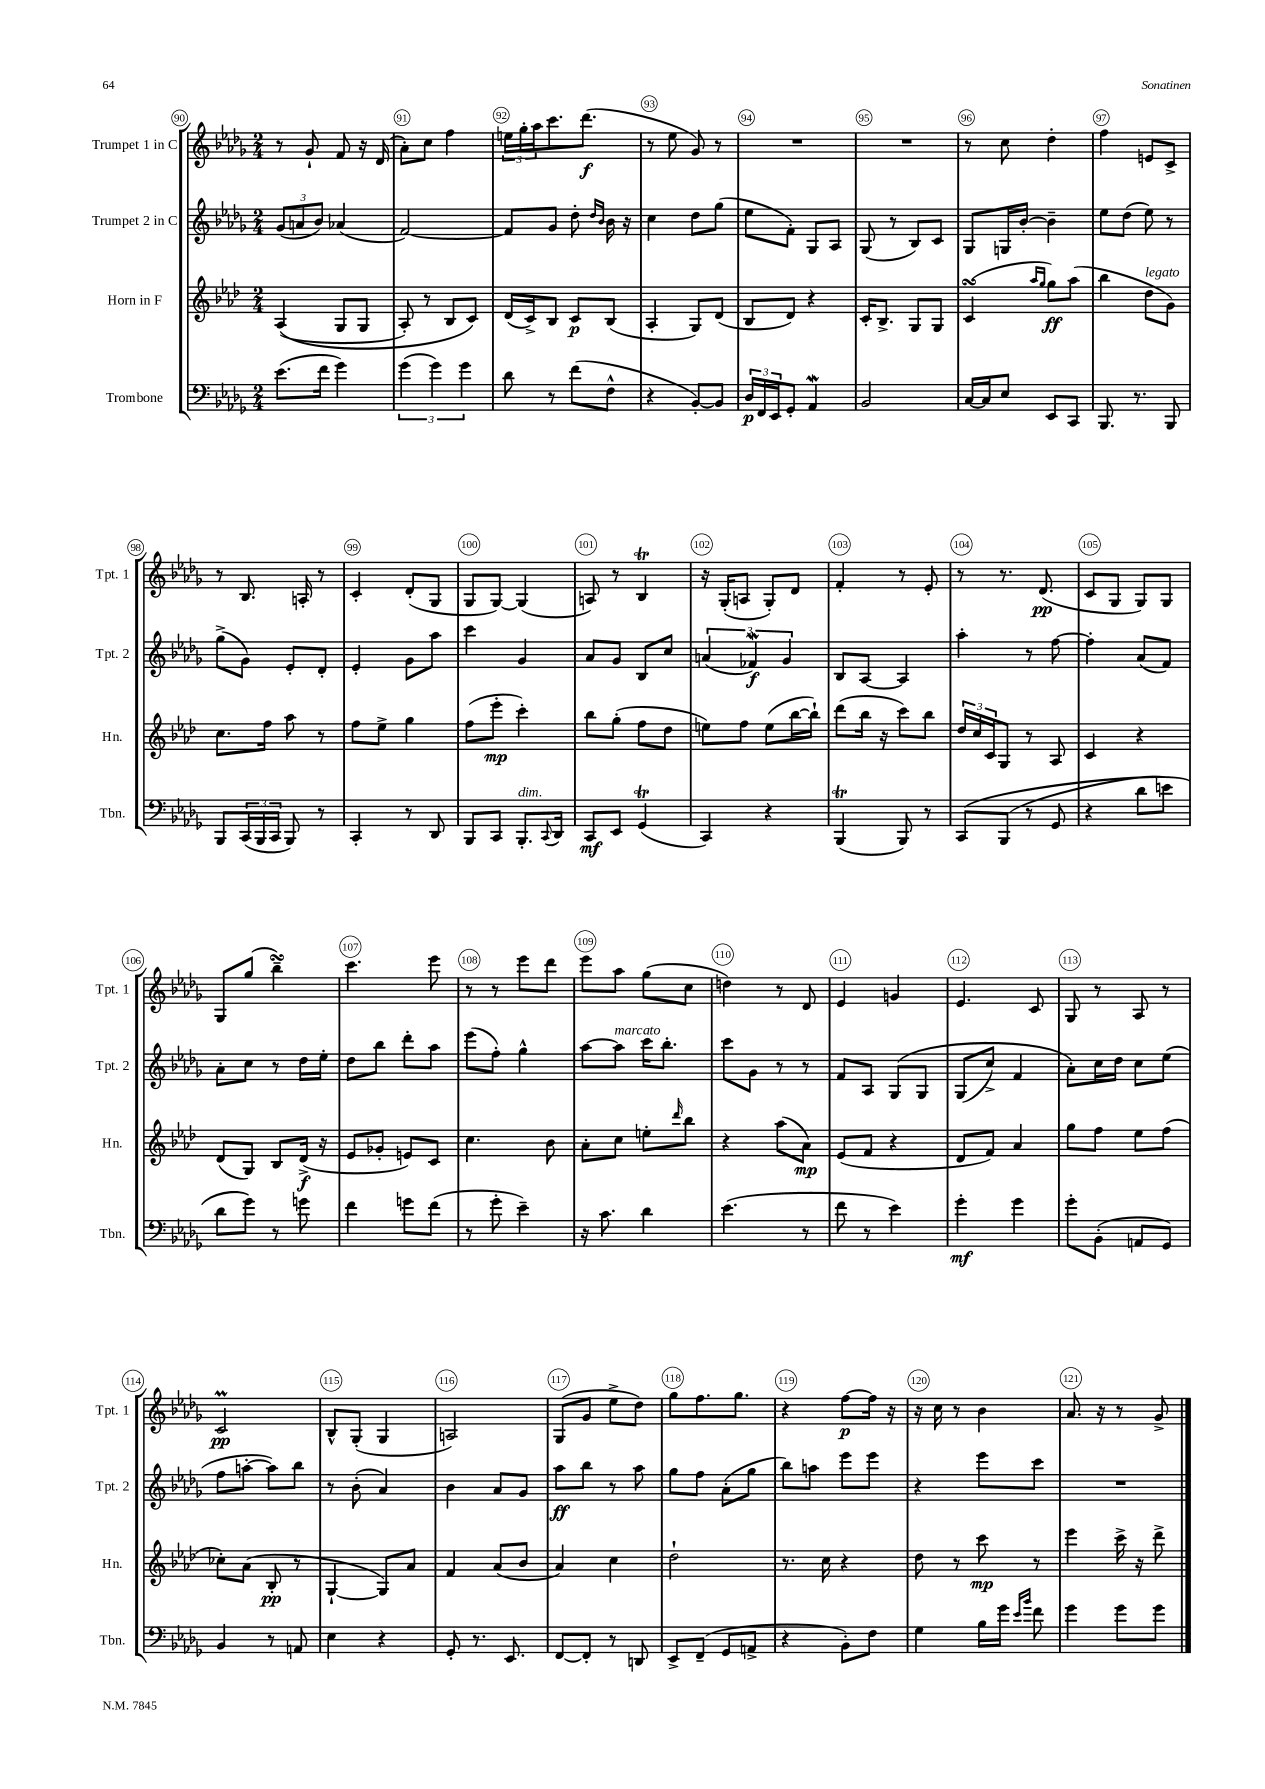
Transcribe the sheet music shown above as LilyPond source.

<<
\new StaffGroup <<
\new Staff = "s0" \with { instrumentName = "Trumpet 1 in C" shortInstrumentName = "Tpt. 1" } {
    \clef treble \key des \major \numericTimeSignature \time 2/4
    r8 ges'8-! f'8 r16 des'16( |
    aes'8-.) c''8 f''4 |
    \tuplet 3/2 { e''16 ges''16-. aes''16 } c'''8. des'''8.\f( |
    r8 ees''8 ges'8) r8 |
    R2 |
    R2 |
    r8 c''8 des''4-. |
    f''4 e'8 c'8-> |
    r8 bes8. a16-. r8 |
    c'4-. des'8-.( ges8 |
    ges8 ges8~) ges4( |
    a8) r8 bes4\trill |
    r16 ges16-.( a8 ges8-.) des'8 |
    f'4-. r8 ees'8-. |
    r8 r8. des'8.\pp( |
    c'8 ges8 ges8) ges8 |
    ges8 ges''8( bes''4--\turn) |
    c'''4. ees'''8 |
    r8 r8 ees'''8 des'''8 |
    ees'''8 aes''8 ges''8( c''8 |
    d''4) r8 des'8 |
    ees'4 g'4 |
    ees'4. c'8 |
    ges8 r8 aes8 r8 |
    c'2\prall\pp |
    bes8-^ ges8-.( ges4 |
    a2) |
    ges8( ges'8 ees''8-> des''8) |
    ges''8 f''8. ges''8. |
    r4 f''8~\p f''16 r16 |
    r16 c''16 r8 bes'4 |
    aes'8. r16 r8 ges'8-> \bar "|." |
}
\new Staff = "s1" \with { instrumentName = "Trumpet 2 in C" shortInstrumentName = "Tpt. 2" } {
    \clef treble \key des \major \numericTimeSignature \time 2/4
    \tuplet 3/2 { ges'8( a'8 bes'8) } aes'4( |
    f'2~) |
    f'8 ges'8 des''8-. \grace { des''16 bes'16 } bes'16 r16 |
    c''4 des''8 ges''8( |
    ees''8 f'8-.) ges8 aes8 |
    ges8( r8 bes8) c'8 |
    ges8 g16 bes'16~-. bes'4-- |
    ees''8 des''8( ees''8) r8 |
    ges''8->( ges'8) ees'8-. des'8-. |
    ees'4-. ges'8 aes''8 |
    c'''4 ges'4 |
    aes'8 ges'8 bes8 c''8 |
    \tuplet 3/2 { a'4( fes'4\mordent\f) ges'4 } |
    bes8 aes8~ aes4 |
    aes''4-. r8 f''8~ |
    f''4-. aes'8( f'8) |
    aes'8-. c''8 r8 des''16 ees''16-. |
    des''8 bes''8 des'''8-. aes''8 |
    ees'''8( f''8-.) ges''4-^ |
    aes''8~ aes''8^\markup { \italic "marcato" } c'''16 bes''8.-. |
    c'''8 ges'8 r8 r8 |
    f'8 aes8 ges8\( ges8 |
    ges8( c''8->) f'4 |
    aes'8-.\) c''16 des''16 c''8 ees''8( |
    f''8 a''8~-. a''8) bes''8 |
    r8 bes'8-.( aes'4) |
    bes'4 aes'8 ges'8 |
    aes''8\ff bes''8 r8 aes''8 |
    ges''8 f''8 aes'8-.( ges''8 |
    bes''8) a''8 ees'''8 ees'''8 |
    r4 ees'''8 c'''8 |
    R2 \bar "|." |
}
\new Staff = "s2" \with { instrumentName = "Horn in F" shortInstrumentName = "Hn." } {
    \clef treble \key aes \major \numericTimeSignature \time 2/4
    aes4(\( g8 g8 |
    aes8-.) r8 bes8 c'8\) |
    des'16( c'16->) bes8 c'8\p bes8( |
    aes4-. g8) des'8( |
    bes8 des'8) r4 |
    c'16-. bes8.-> g8 g8 |
    c'4\turn( \grace { aes''16 g''16 } g''8\ff) aes''8( |
    bes''4 des''8^\markup { \italic "legato" } g'8) |
    c''8. f''16 aes''8 r8 |
    f''8 ees''8-> g''4 |
    f''8( ees'''8-.\mp c'''4-.) |
    bes''8 g''8-.( f''8 des''8 |
    e''8) f''8 e''8( bes''16~ bes''16-!) |
    des'''8( bes''16 r16 c'''8) bes''8 |
    \tuplet 3/2 { des''16 c''16 c'16 } g8 r8 aes8 |
    c'4 r4 |
    des'8( g8) bes8 des'16->\f( r16 |
    ees'8 ges'8-. e'8) c'8 |
    c''4. bes'8 |
    aes'8-. c''8 e''8-. \grace { des'''16 } bes''8 |
    r4 aes''8( aes'8\mp) |
    ees'8( f'8 r4 |
    des'8 f'8) aes'4 |
    g''8 f''8 ees''8 f''8( |
    ces''8-.) aes'8( bes8-.\pp r8 |
    g4~-! g8) aes'8 |
    f'4 aes'8( bes'8 |
    aes'4) c''4 |
    des''2-! |
    r8. c''16 r4 |
    des''8 r8 c'''8\mp r8 |
    ees'''4 c'''16-> r16 des'''8-> \bar "|." |
}
\new Staff = "s3" \with { instrumentName = "Trombone" shortInstrumentName = "Tbn." } {
    \clef bass \key des \major \numericTimeSignature \time 2/4
    ees'8.( f'16 ges'4) |
    \tuplet 3/2 { ges'4( ges'4) ges'4 } |
    des'8 r8 f'8( f8-^ |
    r4 bes,8~-.) bes,8 |
    \tuplet 3/2 { des16\p f,16 ees,16 } ges,8-. aes,4\mordent |
    bes,2 |
    c16~ c16 ees8 ees,8 c,8 |
    bes,,8. r8. bes,,8 |
    bes,,8 \tuplet 3/2 { c,16( bes,,16 c,16 } bes,,8) r8 |
    c,4-. r8 des,8 |
    bes,,8 c,8 bes,,8.-.^\markup { \italic "dim." } \appoggiatura { c,8 } des,16 |
    c,8\mf ees,8 ges,4\trill( |
    c,4) r4 |
    bes,,4\trill( bes,,8) r8 |
    c,8\( bes,,8( r8 ges,8 |
    r4 des'8 e'8) |
    des'8 ges'8\) r8 g'8 |
    f'4 g'8 f'8( |
    r8 ges'8-. ees'4--) |
    r16 c'8. des'4 |
    ees'4.( r8 |
    f'8 r8 ees'4) |
    ges'4-.\mf ges'4 |
    ges'8-. bes,8-.( a,8 ges,8) |
    bes,4 r8 a,8 |
    ees4 r4 |
    ges,8-. r8. ees,8. |
    f,8~ f,8-. r8 d,8 |
    ees,8-> f,8--( ges,8 a,8-> |
    r4 bes,8-.) f8 |
    ges4 bes16 ges'16 \grace { ees'16 bes'16 } f'8 |
    ges'4 ges'8 ges'8 \bar "|." |
}
>>
>>
\layout { \context { \Score currentBarNumber = #90 \override BarNumber.break-visibility = ##(#f #t #t) barNumberVisibility = #all-bar-numbers-visible \override BarNumber.stencil = #(make-stencil-circler 0.1 0.3 ly:text-interface::print) } }
